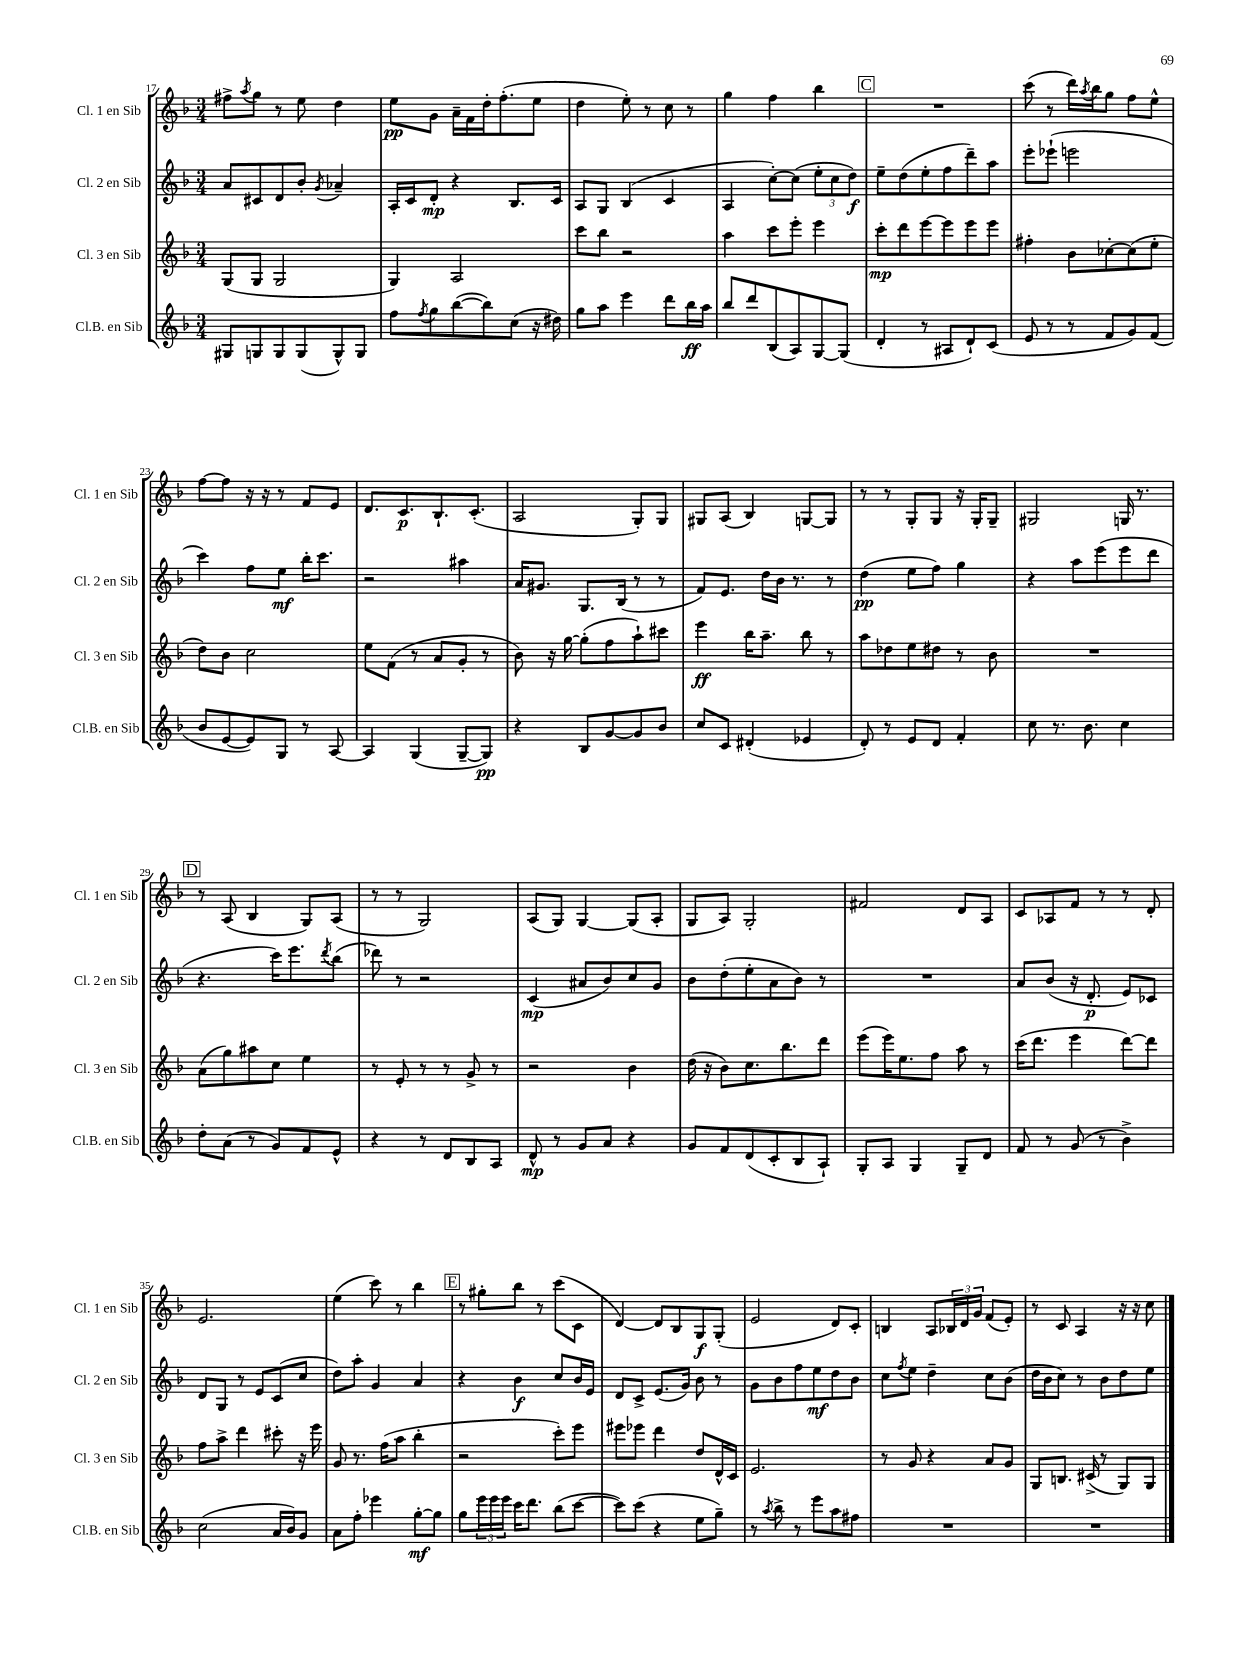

**kern	**dynam	**kern	**dynam	**kern	**dynam	**kern	**dynam
*part4	*part4	*part3	*part3	*part2	*part2	*part1	*part1
*staff4	*staff4	*staff3	*staff3	*staff2	*staff2	*staff1	*staff1
*I"Cl.B. en Sib	*	*I"Cl. 3 en Sib	*	*I"Cl. 2 en Sib	*	*I"Cl. 1 en Sib	*
*I'Cl.B. en Sib	*	*I'Cl. 3 en Sib	*	*I'Cl. 2 en Sib	*	*I'Cl. 1 en Sib	*
*clefG2	*	*clefG2	*	*clefG2	*	*clefG2	*
*k[b-]	*	*k[b-]	*	*k[b-]	*	*k[b-]	*
*M3/4	*	*M3/4	*	*M3/4	*	*M3/4	*
=17	=17	=17	=17	=17	=17	=17	=17
8G#X/L	.	(8G/L	.	8a/L	.	8ff#X^\L	.
.	.	.	.	.	.	8qaa/	.
8Gn/	.	8G/J	.	8c#X/	.	8gg\J	.
8G/	.	2G/	.	8d/	.	8r	.
(8G/	.	.	.	8b-'/J	.	8ee\	.
.	.	.	.	8qg/	.	.	.
8G^^/)	.	.	.	4a-X~/	.	4dd\	.
8G/J	.	.	.	.	.	.	.
=18	=18	=18	=18	=18	=18	=18	=18
8ff\L	.	4G/)	.	16A'/LL	.	8ee\L	pp
.	.	.	.	16c/J	.	.	.
8qff/	.	.	.	.	.	.	.
8gg\	.	.	.	8d'/J	mp	8g\J	.
([8bb-\	.	2A/	.	4r	.	16a~\LL	.
.	.	.	.	.	.	16f\	.
8bb-\])	.	.	.	.	.	16dd'\J	.
.	.	.	.	.	.	(8.ff'\	.
(8cc\J	.	.	.	8.B-/L	.	.	.
16r	.	.	.	.	.	8ee\J	.
16dd#X\)	.	.	.	16c/Jk	.	.	.
=19	=19	=19	=19	=19	=19	=19	=19
8gg\L	.	8ccc\L	.	8A/L	.	4dd\	.
8aa\J	.	8bb-\J	.	8G/J	.	.	.
4eee\	.	2r	.	(4B-/	.	8ee'\)	.
.	.	.	.	.	.	8r	.
8ddd\L	.	.	.	4c/	.	8cc\	.
16bb-\L	ff	.	.	.	.	8r	.
16aa\JJ	.	.	.	.	.	.	.
=20	=20	=20	=20	=20	=20	=20	=20
8bb-/L	.	4aa\	.	4A/	.	4gg\	.
8ddd/	.	.	.	.	.	.	.
(8B-/	.	8ccc\L	.	[8cc'\L)	.	4ff\	.
8A/)	.	8eee'\J	.	(8cc\J]	.	.	.
[8G/	.	4eee\	.	12ee'\L	.	4bb-\	.
.	.	.	.	12cc\	.	.	.
(8G/J]	.	.	.	.	.	.	.
.	.	.	.	12dd\J)	f	.	.
!!LO:REH:place=s1:t=C
=21	=21	=21	=21	=21	=21	=21	=21
4d'/	.	8ccc'\L	mp	8ee~\L	.	2.r	.
.	.	8ddd\	.	(8dd\	.	.	.
8r	.	[8eee\	.	8ee'\	.	.	.
8A#X/L	.	8eee\]	.	8ff\	.	.	.
8d`/)	.	8eee\	.	8ddd~\)	.	.	.
(8c/J	.	8eee\J	.	8aa\J	.	.	.
=22	=22	=22	=22	=22	=22	=22	=22
8e/	.	4ff#X'\	.	8eee'\L	.	(8ccc\	.
8r	.	.	.	(8eee-X`\J	.	8r	.
8r	.	8b-\L	.	2eeen\	.	16ddd\LL)	.
.	.	.	.	.	.	8qaa/	.
.	.	.	.	.	.	16bb-\J	.
8f/L	.	[8cc-X'\	.	.	.	8gg\J	.
8g/)	.	(8cc-\]	.	.	.	8ff\L	.
(8f/J	.	8ee'\J	.	.	.	8ee^^\J	.
!!LO:LB:g=z
=23	=23	=23	=23	=23	=23	=23	=23
8b-/L	.	8dd\L)	.	4ccc\)	.	[8ff\L	.
[8e/	.	8b-\J	.	.	.	8ff\J]	.
8e/])	.	2cc\	.	8ff\L	.	16r	.
.	.	.	.	.	.	16r	.
8G/J	.	.	.	8ee\J	mf	8r	.
8r	.	.	.	16bb-'\KL	.	8f/L	.
.	.	.	.	8.ccc\J	.	.	.
[8A/	.	.	.	.	.	8e/J	.
=24	=24	=24	=24	=24	=24	=24	=24
4A/]	.	8ee\L	.	2r	.	8.d/L	.
.	.	(8f\J	.	.	.	.	.
.	.	.	.	.	.	8.c/	p
(4G/	.	8r	.	.	.	.	.
.	.	8a/L	.	.	.	8.B-`/	.
[8G~/L	.	8g'/J	.	4aa#X\	.	.	.
.	.	.	.	.	.	(8.c'/J	.
8G/J])	pp	8r	.	.	.	.	.
=25	=25	=25	=25	=25	=25	=25	=25
4r	.	8b-\)	.	16a/KL	.	2A/	.
.	.	.	.	8.g#X/J	.	.	.
.	.	16r	.	.	.	.	.
.	.	[16gg\	.	.	.	.	.
8B-/L	.	(8gg'\L]	.	8.G/L	.	.	.
[8g/	.	8ff\	.	.	.	.	.
.	.	.	.	(16B-/Jk	.	.	.
8g/]	.	8aa`\)	.	8r	.	8G'/L)	.
8b-/J	.	8ccc#X\J	.	8r	.	8G/J	.
=26	=26	=26	=26	=26	=26	=26	=26
8cc/L	.	4eee\	ff	8f/L)	.	8G#X/L	.
8c/J	.	.	.	8.e/J	.	(8A/J	.
(4d#X'/	.	16bb-\KL	.	.	.	4B-/)	.
.	.	8.aa~\J	.	16dd\LL	.	.	.
.	.	.	.	16b-\JJ	.	.	.
.	.	.	.	8.r	.	.	.
4e-X/	.	8bb-\	.	.	.	[8Gn/L	.
.	.	8r	.	8r	.	8G/J]	.
=27	=27	=27	=27	=27	=27	=27	=27
8d'/)	.	8aa\L	.	(4dd\	pp	8r	.
8r	.	8dd-X\	.	.	.	8r	.
8e/L	.	8ee\	.	8ee\L	.	8G'/L	.
8d/J	.	8dd#X\J	.	8ff\J)	.	8G/J	.
4f'/	.	8r	.	4gg\	.	16r	.
.	.	.	.	.	.	16G'/KL	.
.	.	8b-\	.	.	.	8G~/J	.
=28	=28	=28	=28	=28	=28	=28	=28
8cc\	.	2.r	.	4r	.	2G#X/	.
8.r	.	.	.	.	.	.	.
.	.	.	.	8aa\L	.	.	.
8.b-\	.	.	.	.	.	.	.
.	.	.	.	(8eee\	.	.	.
4cc\	.	.	.	8eee\	.	16Gn/	.
.	.	.	.	.	.	8.r	.
.	.	.	.	8ddd\J	.	.	.
!!LO:LB:g=z
!!LO:REH:place=s1:t=D
=29	=29	=29	=29	=29	=29	=29	=29
8dd'\L	.	(8a\L	.	4.r	.	8r	.
(8a\J	.	8gg\)	.	.	.	(8A/	.
8r	.	8aa#X\	.	.	.	4B-/	.
8g/L)	.	8cc\J	.	16ccc\KL)	.	.	.
.	.	.	.	8.eee\	.	.	.
8f/	.	4ee\	.	.	.	8G/L)	.
.	.	.	.	8qddd/	.	.	.
8e^^/J	.	.	.	(8bb-\J	.	(8A/J	.
=30	=30	=30	=30	=30	=30	=30	=30
4r	.	8r	.	8ddd-X\)	.	8r	.
.	.	8e'/	.	8r	.	8r	.
8r	.	8r	.	2r	.	2G/)	.
8d/L	.	8r	.	.	.	.	.
8B-/	.	8g^/	.	.	.	.	.
8A/J	.	8r	.	.	.	.	.
=31	=31	=31	=31	=31	=31	=31	=31
8d^^/	mp	2r	.	(4c/	mp	(8A/L	.
8r	.	.	.	.	.	8G/J)	.
8g/L	.	.	.	8a#X/L	.	[4G/	.
8a/J	.	.	.	8b-/)	.	.	.
4r	.	4b-\	.	8cc/	.	(8G/L]	.
.	.	.	.	8g/J	.	8A'/J	.
=32	=32	=32	=32	=32	=32	=32	=32
8g/L	.	(16dd\	.	8b-\L	.	8G/L	.
.	.	16r	.	.	.	.	.
8f/	.	8b-\L)	.	(8dd'\	.	8A/J)	.
(8d/	.	8.cc\	.	8ee'\	.	2G'/	.
8c'/	.	.	.	8a\	.	.	.
.	.	8.bb-\	.	.	.	.	.
8B-/	.	.	.	8b-\J)	.	.	.
8A`/J)	.	8ddd\J	.	8r	.	.	.
=33	=33	=33	=33	=33	=33	=33	=33
8G'/L	.	(8eee\L	.	2.r	.	2f#X/	.
8A/J	.	16eee\K)	.	.	.	.	.
.	.	8.ee\	.	.	.	.	.
4G/	.	.	.	.	.	.	.
.	.	8ff\J	.	.	.	.	.
8G~/L	.	8aa\	.	.	.	8d/L	.
8d/J	.	8r	.	.	.	8A/J	.
=34	=34	=34	=34	=34	=34	=34	=34
8f/	.	(16ccc\KL	.	8a/L	.	8c/L	.
.	.	8.ddd\J	.	.	.	.	.
8r	.	.	.	(8b-/J	.	8A-X/	.
(8g/	.	4eee\	.	16r	.	8f/J	.
.	.	.	.	8.d'/	p	.	.
8r	.	.	.	.	.	8r	.
4b-^\)	.	[8ddd\L)	.	8e/L)	.	8r	.
.	.	8ddd\J]	.	8c-X/J	.	8d'/	.
!!LO:LB:g=z
=35	=35	=35	=35	=35	=35	=35	=35
(2cc\	.	8ff\L	.	8d/L	.	2.e/	.
.	.	8aa^\J	.	8G/J	.	.	.
.	.	4ddd\	.	8r	.	.	.
.	.	.	.	8e/L	.	.	.
16a/LL	.	8ccc#X'\	.	(8c/	.	.	.
16b-/J)	.	.	.	.	.	.	.
8g/J	.	16r	.	8cc/J	.	.	.
.	.	16eee\	.	.	.	.	.
=36	=36	=36	=36	=36	=36	=36	=36
8a\L	.	8g/	.	8dd\L)	.	(4ee\	.
8ff'\J	.	8.r	.	8aa'\J	.	.	.
4eee-X\	.	.	.	4g/	.	8ccc\)	.
.	.	(16ff\KL	.	.	.	.	.
.	.	8aa\J	.	.	.	8r	.
[8gg'\L	mf	4bb-'\	.	4a/	.	4bb-\	.
8gg\J]	.	.	.	.	.	.	.
!!LO:REH:place=s1:t=E
=37	=37	=37	=37	=37	=37	=37	=37
8gg\L	.	2r	.	4r	.	8r	.
24eee\L	.	.	.	.	.	8gg#X'\L	.
24eee\	.	.	.	.	.	.	.
24eee\JJ	.	.	.	.	.	.	.
16ccc\KL	.	.	.	4b-\	f	8bb-\J	.
8.ddd\J	.	.	.	.	.	.	.
.	.	.	.	.	.	8r	.
(8bb-\L	.	8ccc'\L)	.	8cc/L	.	(8ccc\L	.
[8ccc\J	.	8eee\J	.	16b-/L	.	8c\J	.
.	.	.	.	16e/JJ	.	.	.
=38	=38	=38	=38	=38	=38	=38	=38
8ccc\L])	.	8eee#X\L	.	8d/L	.	[4d/)	.
(8ccc\J	.	8eee-X\J	.	8c^/J	.	.	.
4r	.	4ddd\	.	(8.e/L	.	8d/L]	.
.	.	.	.	.	.	8B-/	.
.	.	.	.	16g/Jk)	.	.	.
8ee\L	.	8dd/L	.	8b-\	.	8G/	f
8gg~\J)	.	16d^^/L	.	8r	.	(8G'/J	.
.	.	16c/JJ	.	.	.	.	.
=39	=39	=39	=39	=39	=39	=39	=39
8r	.	2.e/	.	8g\L	.	2e/	.
8qaa/	.	.	.	.	.	.	.
8bb-^\	.	.	.	8b-\	.	.	.
8r	.	.	.	8ff\	.	.	.
8eee\L	.	.	.	8ee\	mf	.	.
8aa\	.	.	.	8dd\	.	8d/L)	.
8ff#X\J	.	.	.	8b-\J	.	8c'/J	.
=40	=40	=40	=40	=40	=40	=40	=40
2.r	.	8r	.	8cc\L	.	4Bn/	.
.	.	.	.	8qff/	.	.	.
.	.	8g/	.	8ee\J	.	.	.
.	.	4r	.	4dd~\	.	8A/L	.
.	.	.	.	.	.	24B-X/L	.
.	.	.	.	.	.	24d/	.
.	.	.	.	.	.	24g/JJ	.
.	.	8a/L	.	8cc\L	.	(8f/L	.
.	.	8g/J	.	(8b-\J	.	8e'/J)	.
=41	=41	=41	=41	=41	=41	=41	=41
2.r	.	8G/L	.	16dd\LL	.	8r	.
.	.	.	.	16b-\J	.	.	.
.	.	8.Bn/J	.	8cc\J)	.	8c/	.
.	.	.	.	8r	.	4A/	.
.	.	(16c#X^/	.	.	.	.	.
.	.	8r	.	8b-\L	.	.	.
.	.	8G/L)	.	8dd\	.	16r	.
.	.	.	.	.	.	16r	.
.	.	8G/J	.	8ee\J	.	8cc\	.
==	==	==	==	==	==	==	==
*-	*-	*-	*-	*-	*-	*-	*-
